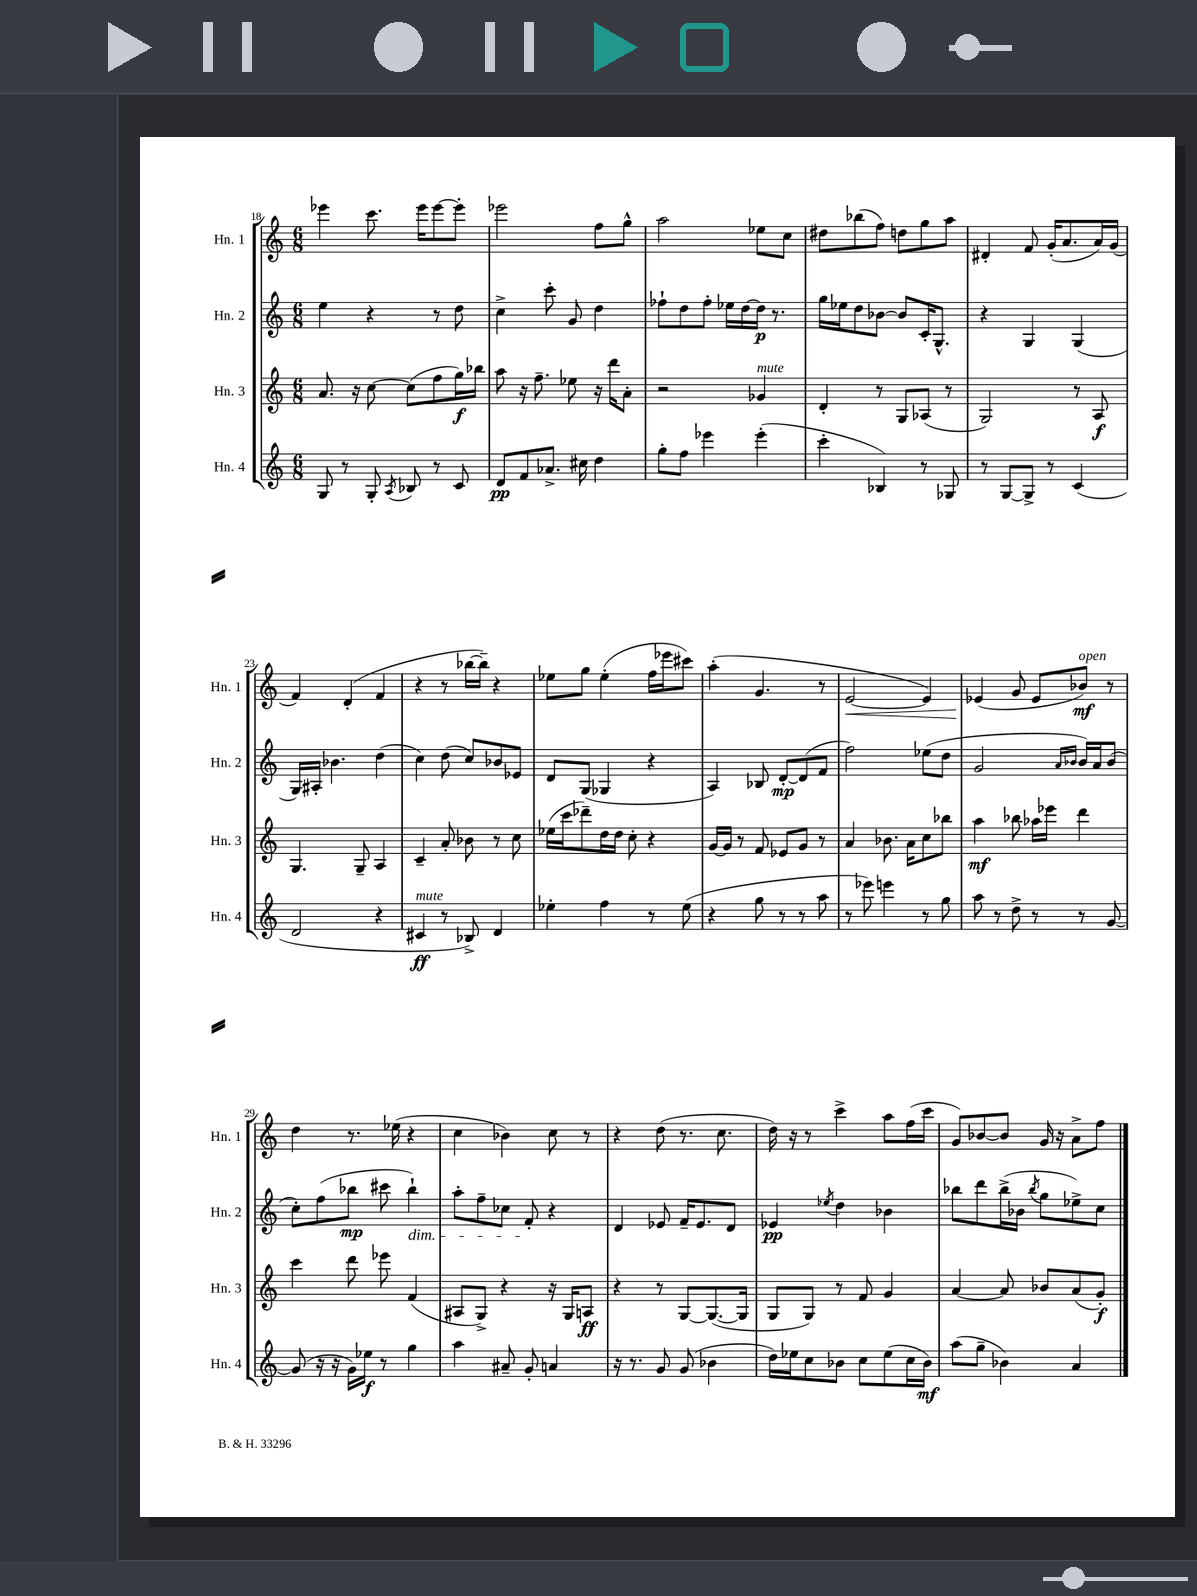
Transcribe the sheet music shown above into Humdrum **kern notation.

**kern	**kern	**kern	**kern
*staff4	*staff3	*staff2	*staff1
*clefG2	*clefG2	*clefG2	*clefG2
*k[]	*k[]	*k[]	*k[]
*M6/8	*M6/8	*M6/8	*M6/8
8G	8.a	4ee	4eee-
8r	.	.	.
.	16r	.	.
8G'	[8cc	4r	8.ccc
8qA	.	.	.
8B-	(8cc]	.	.
.	.	.	16eee-
8r	8ff	8r	[8eee-
8c	16gg)	8dd	8eee-']
.	16bb-	.	.
=	=	=	=
8d	8aa	4cc^	2eee-
8f	16r	.	.
.	8.ff~	.	.
8.a-^	.	8ccc'	.
.	8ee-	8g	.
16cc#	.	.	.
4dd	16r	4dd	8ff
.	16ddd	.	.
.	8a'	.	8gg^^
=	=	=	=
8gg'	2r	8ff-`	2aa
8ff	.	8dd	.
4eee-	.	8ff-'	.
.	.	16ee-	.
.	.	[16dd	.
(4eee-'	4g-	16dd]	8ee-
.	.	8.r	.
.	.	.	8cc
=	=	=	=
4ccc'	4d'	16gg	8dd#
.	.	16ee-	.
.	.	8dd	(8bb-
4B-)	8r	[8b-	8ff)
.	8G	8b-]	8dd
8r	(8A-	16c'	8gg
.	.	8.G^^	.
8G-	8r	.	8aa
=	=	=	=
8r	2G)	4r	4d#'
[8G	.	.	.
8G^]	.	4G	8f
8r	.	.	(16g'
.	.	.	8.a
(4c	8r	(4G	.
.	8A	.	16a)
.	.	.	(16g
=	=	=	=
2d	4.G	16G)	4f)
.	.	16A#'	.
.	.	4.b-	.
.	.	.	(4d'
.	8G~	.	.
4r	4A	(4dd	4f
=	=	=	=
4c#	4c~	4cc)	4r
8r	8a'	(8dd	8r
8B-^)	8b-	8cc)	[16bb-
.	.	.	16bb-~])
4d	8r	8b-	4r
.	8cc	8e-	.
=	=	=	=
4ee-'	(16ee-	8d	8ee-
.	16ccc	.	.
.	8ddd-~)	(8G	8gg
4ff	16dd	4G-	(4ee-'
.	16dd	.	.
.	8cc'	.	.
8r	4r	4r	16ff
.	.	.	16eee-
(8ee-	.	.	8ccc#)
=	=	=	=
4r	[16g	4A)	(4aa'
.	16g]	.	.
.	8r	.	.
8gg	8f	8B-	4.g
8r	8e-	[8d'	.
8r	8g	(8d]	.
8aa	8r	8f	8r
=	=	=	=
8r	4a	2ff)	[2e
8eee-)	.	.	.
4eee	8.b-	.	.
.	16a	.	.
8r	8cc	(8ee-	4e])
8gg	8bb-	8dd	.
=	=	=	=
8aa	4aa	2g	(4e-
8r	.	.	.
8dd^	8bb-	.	8g
8r	16aa-	.	8e-
.	16eee-	.	.
.	.	16qqa	.
.	.	16qqb-	.
8r	4ddd	16b-)	8b-)
.	.	16a	.
[8g	.	(8b-	8r
=	=	=	=
(8g]	4ccc	8cc')	4dd
16r	.	(8ff	.
16r	.	.	.
16g)	8ddd	8bb-	8.r
16ee-	.	.	.
8r	8eee-	8ccc#	.
.	.	.	(16ee-
4gg	(4f	4bb-`)	4r
=	=	=	=
4aa	8A#	8aa'	4cc
.	8G^)	8ff~	.
8a#~	4r	8cc-	4b-)
8g'	.	8f'	.
4a	16r	4r	8cc
.	16G	.	.
.	8A	.	8r
=	=	=	=
16r	4r	4d	4r
8.r	.	.	.
8g	8r	8e-	(8dd
(8g	[8G	16f~	8.r
.	.	8.e-	.
4b-	(8.G_	.	.
.	.	.	8.cc
.	.	8d	.
.	16G]	.	.
=	=	=	=
16dd)	8G	4e-	16dd)
16ee-	.	.	16r
8cc	8G)	.	8r
.	.	8qee-	.
8b-	8r	4dd	4ccc^
8cc	8f	.	.
(8ee-	4g	4b-	8aa
16cc	.	.	(16ff
16b-)	.	.	16ccc
=	=	=	=
(8aa	[4a	8bb-	8g)
8gg~	.	8ddd	[8b-
4b-)	8a]	(16bb-^	8b-]
.	.	16b-	.
.	.	8qbb-	.
.	8b-	8gg	16g
.	.	.	16r
4a	(8a	8ee-^)	8a^
.	8g')	8cc	8ff
==	==	==	==
*-	*-	*-	*-
